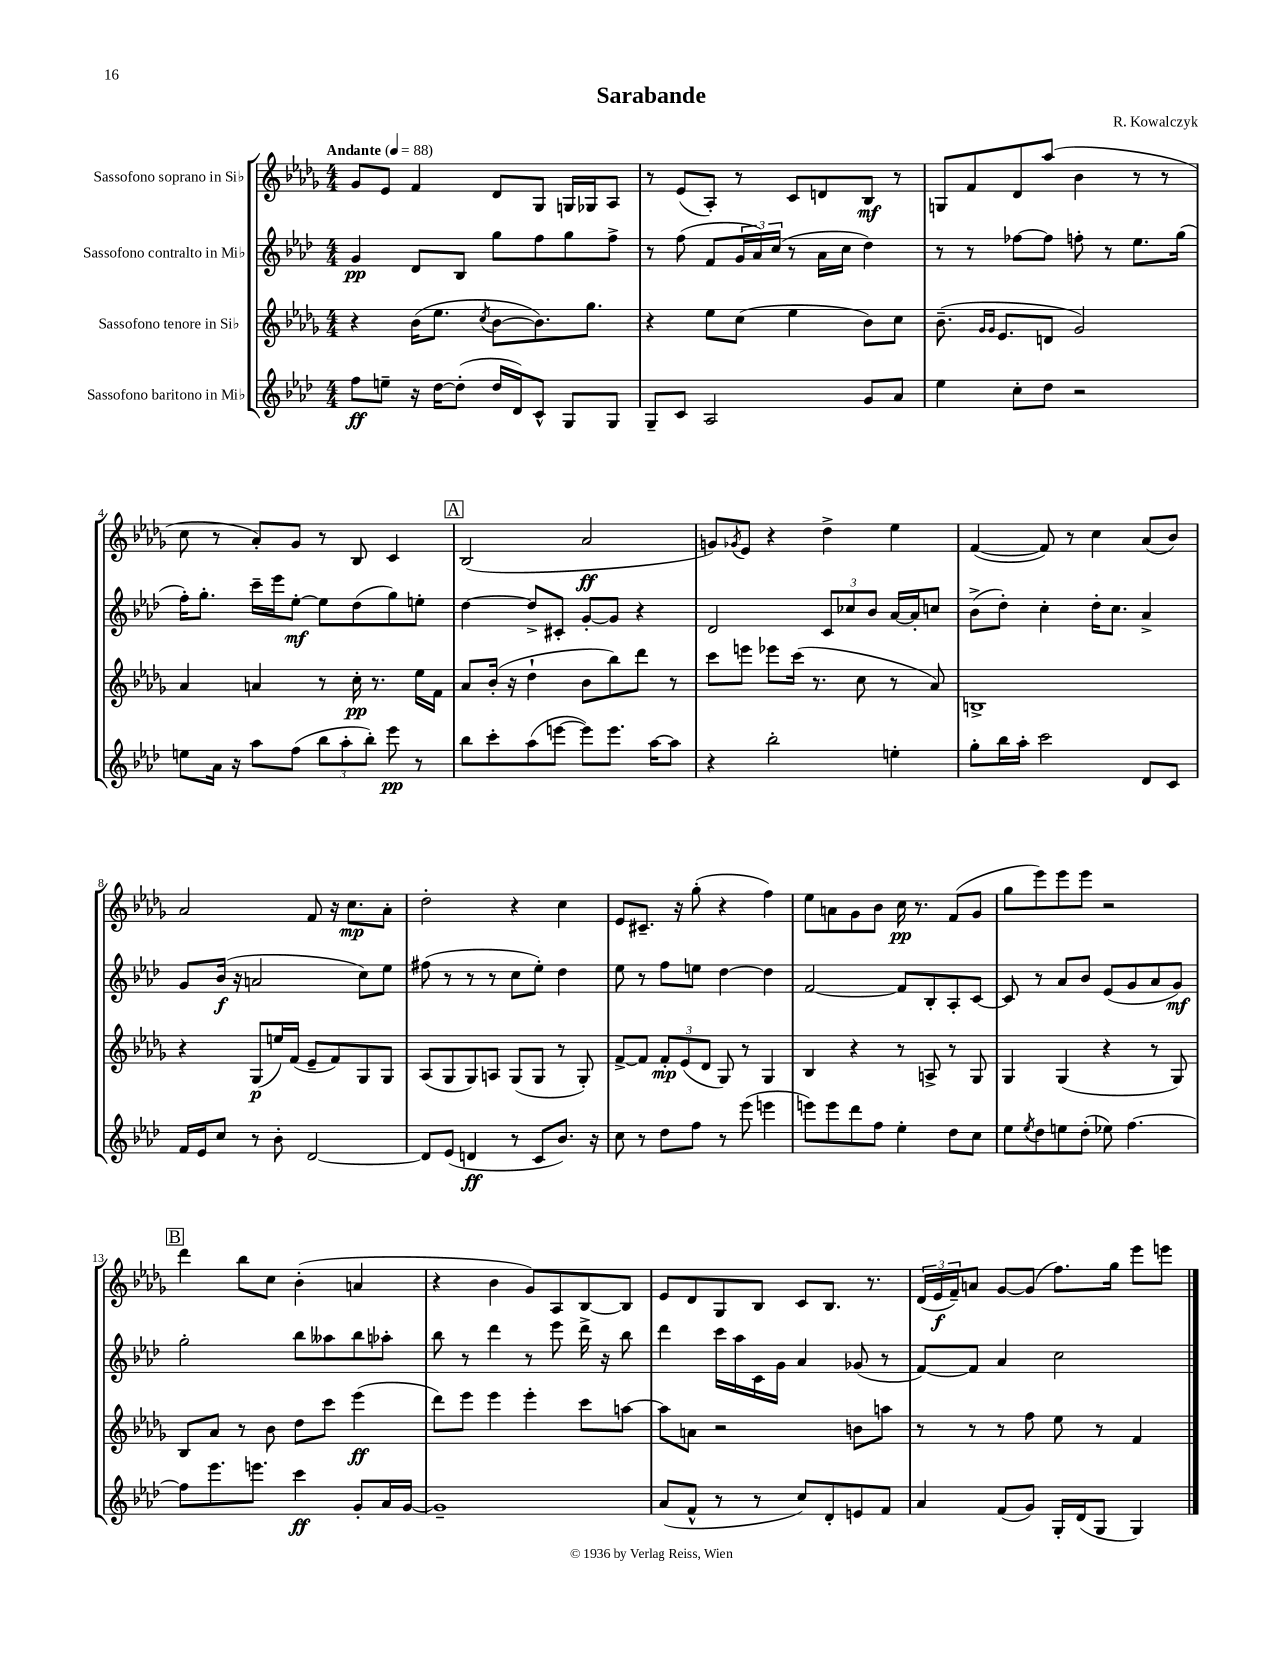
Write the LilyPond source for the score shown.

\header { title = "Sarabande" composer = "R. Kowalczyk" }
<<
\new StaffGroup <<
\new Staff = "s0" \with { instrumentName = "Sassofono soprano in Sib" } {
    \clef treble \key des \major \numericTimeSignature \time 4/4 \tempo "Andante" 4 = 88
    ges'8 ees'8 f'4 des'8 ges8 g16 ges16 aes8 |
    r8 ees'8( aes8-.) r8 c'8 d'8 bes8\mf r8 |
    g8 f'8 des'8 aes''8( bes'4 r8 r8 |
    c''8 r8 aes'8-.) ges'8 r8 bes8 c'4 |
    \mark \markup { \box "A" } bes2( aes'2\ff |
    g'8) \acciaccatura { ges'8 } ees'8 r4 des''4-> ees''4 |
    f'4~( f'8) r8 c''4 aes'8( bes'8) |
    aes'2 f'8 r16 c''8.\mp aes'8-. |
    des''2-. r4 c''4 |
    ees'8 cis'8.-- r16 ges''8-.( r4 f''4) |
    ees''8 a'8 ges'8 bes'8 c''16\pp r8. f'8( ges'8 |
    ges''8 ees'''8) ees'''8 ees'''8 r2 |
    \mark \markup { \box "B" } des'''4 bes''8 c''8 bes'4-.( a'4 |
    r4 bes'4 ges'8) aes8 bes8~ bes8 |
    ees'8 des'8 ges8 bes8 c'8 bes8. r8. |
    \tuplet 3/2 { des'16( ees'16\f f'16--) } a'8 ges'8~ ges'8( f''8.) ges''16 ees'''8 e'''8 \bar "|." |
}
\new Staff = "s1" \with { instrumentName = "Sassofono contralto in Mib" } {
    \clef treble \key aes \major \numericTimeSignature \time 4/4
    g'4\pp des'8 bes8 g''8 f''8 g''8 f''8-> |
    r8 f''8( f'8 \tuplet 3/2 { g'16 aes'16) c''16( } r8 aes'16 c''16 des''4) |
    r8 r8 fes''8~ fes''8 f''8-. r8 ees''8. g''16( |
    f''16-.) g''8.-. c'''16-- ees'''16 ees''8~-.\mf ees''8 des''8( g''8) e''8-. |
    \mark \markup { \box "A" } des''4~ des''8-> cis'8-. g'8~-. g'8 r4 |
    des'2 \tuplet 3/2 { c'8 ces''8 bes'8 } aes'16~ aes'16-. c''8 |
    bes'8->( des''8-.) c''4-. des''16-. c''8. aes'4-> |
    g'8 bes'16\f( r16 a'2 c''8) ees''8 |
    fis''8( r8 r8 r8 c''8 ees''8-.) des''4 |
    ees''8 r8 f''8 e''8 des''4~ des''4 |
    f'2~ f'8 bes8-. aes8-. c'8~ |
    c'8 r8 aes'8 bes'8 ees'8( g'8 aes'8 g'8\mf) |
    \mark \markup { \box "B" } g''2-. bes''8 aeses''8 bes''8 aes''8-. |
    bes''8 r8 des'''4 r8 ees'''8 des'''16-> r16 bes''8 |
    des'''4 c'''16 aes''16 c'16 g'16 aes'4 ges'8( r8 |
    f'8~) f'8 aes'4 c''2 \bar "|." |
}
\new Staff = "s2" \with { instrumentName = "Sassofono tenore in Sib" } {
    \clef treble \key des \major \numericTimeSignature \time 4/4
    r4 bes'16( ees''8. \acciaccatura { c''8 } bes'8~ bes'8.) ges''8. |
    r4 ees''8 c''8( ees''4 bes'8) c''8 |
    bes'8.--( \grace { ges'16 ges'16 } ees'8. d'8 ges'2) |
    aes'4 a'4 r8 c''16-.\pp r8. ees''16 f'16 |
    \mark \markup { \box "A" } aes'8 bes'16-.( r16 des''4-! bes'8 bes''8) des'''8 r8 |
    c'''8 e'''8 ees'''8 c'''16( r8. c''8 r8 aes'8) |
    b1-> |
    r4 ges8\p( e''16) f'16( ees'8-- f'8) ges8 ges8 |
    aes8( ges8 ges8) a8 ges8( ges8 r8 ges8-.) |
    f'8~-> f'8 \tuplet 3/2 { f'8-.\mp ees'8( des'8 } ges8) r8 ges4 |
    bes4 r4 r8 a8-> r8 ges8 |
    ges4 ges4( r4 r8 ges8) |
    \mark \markup { \box "B" } bes8 aes'8 r8 bes'8 des''8 c'''8 ees'''4\ff( |
    des'''8) ees'''8 ees'''4 ees'''4-. c'''8 a''8~ |
    a''8 a'8 r2 b'8 a''8 |
    r8 r8 r8 f''8 ees''8 r8 f'4 \bar "|." |
}
\new Staff = "s3" \with { instrumentName = "Sassofono baritono in Mib" } {
    \clef treble \key aes \major \numericTimeSignature \time 4/4
    f''8\ff e''8-- r16 des''16~ des''8-.( des''16 des'16) c'8-^ g8 g8 |
    g8-- c'8 aes2 g'8 aes'8 |
    ees''4 c''8-. des''8 r2 |
    e''8 aes'16 r16 aes''8 f''8( \tuplet 3/2 { bes''8 aes''8-. bes''8-.) } ees'''8\pp r8 |
    \mark \markup { \box "A" } bes''8 c'''8-. aes''8( e'''8~ e'''8) e'''8. aes''16~ aes''8 |
    r4 bes''2-. e''4-. |
    g''8-. bes''16 aes''16-. c'''2 des'8 c'8 |
    f'16 ees'16 c''8 r8 bes'8-. des'2~ |
    des'8 ees'8( d'4\ff r8 c'8 bes'8.) r16 |
    c''8 r8 des''8 f''8 r8 ees'''8( e'''4 |
    e'''8) e'''8 des'''8 f''8 ees''4-. des''8 c''8 |
    ees''8 \acciaccatura { ees''8 } des''8 e''8 des''8-.( ees''8) f''4.~ |
    \mark \markup { \box "B" } f''8 ees'''8. e'''8. c'''4\ff g'8-. aes'16 g'16~ |
    g'1-- |
    aes'8( f'8-^ r8 r8 c''8) des'8-. e'8 f'8 |
    aes'4 f'8( g'8) g16-. des'16( g8 g4) \bar "|." |
}
>>
>>
